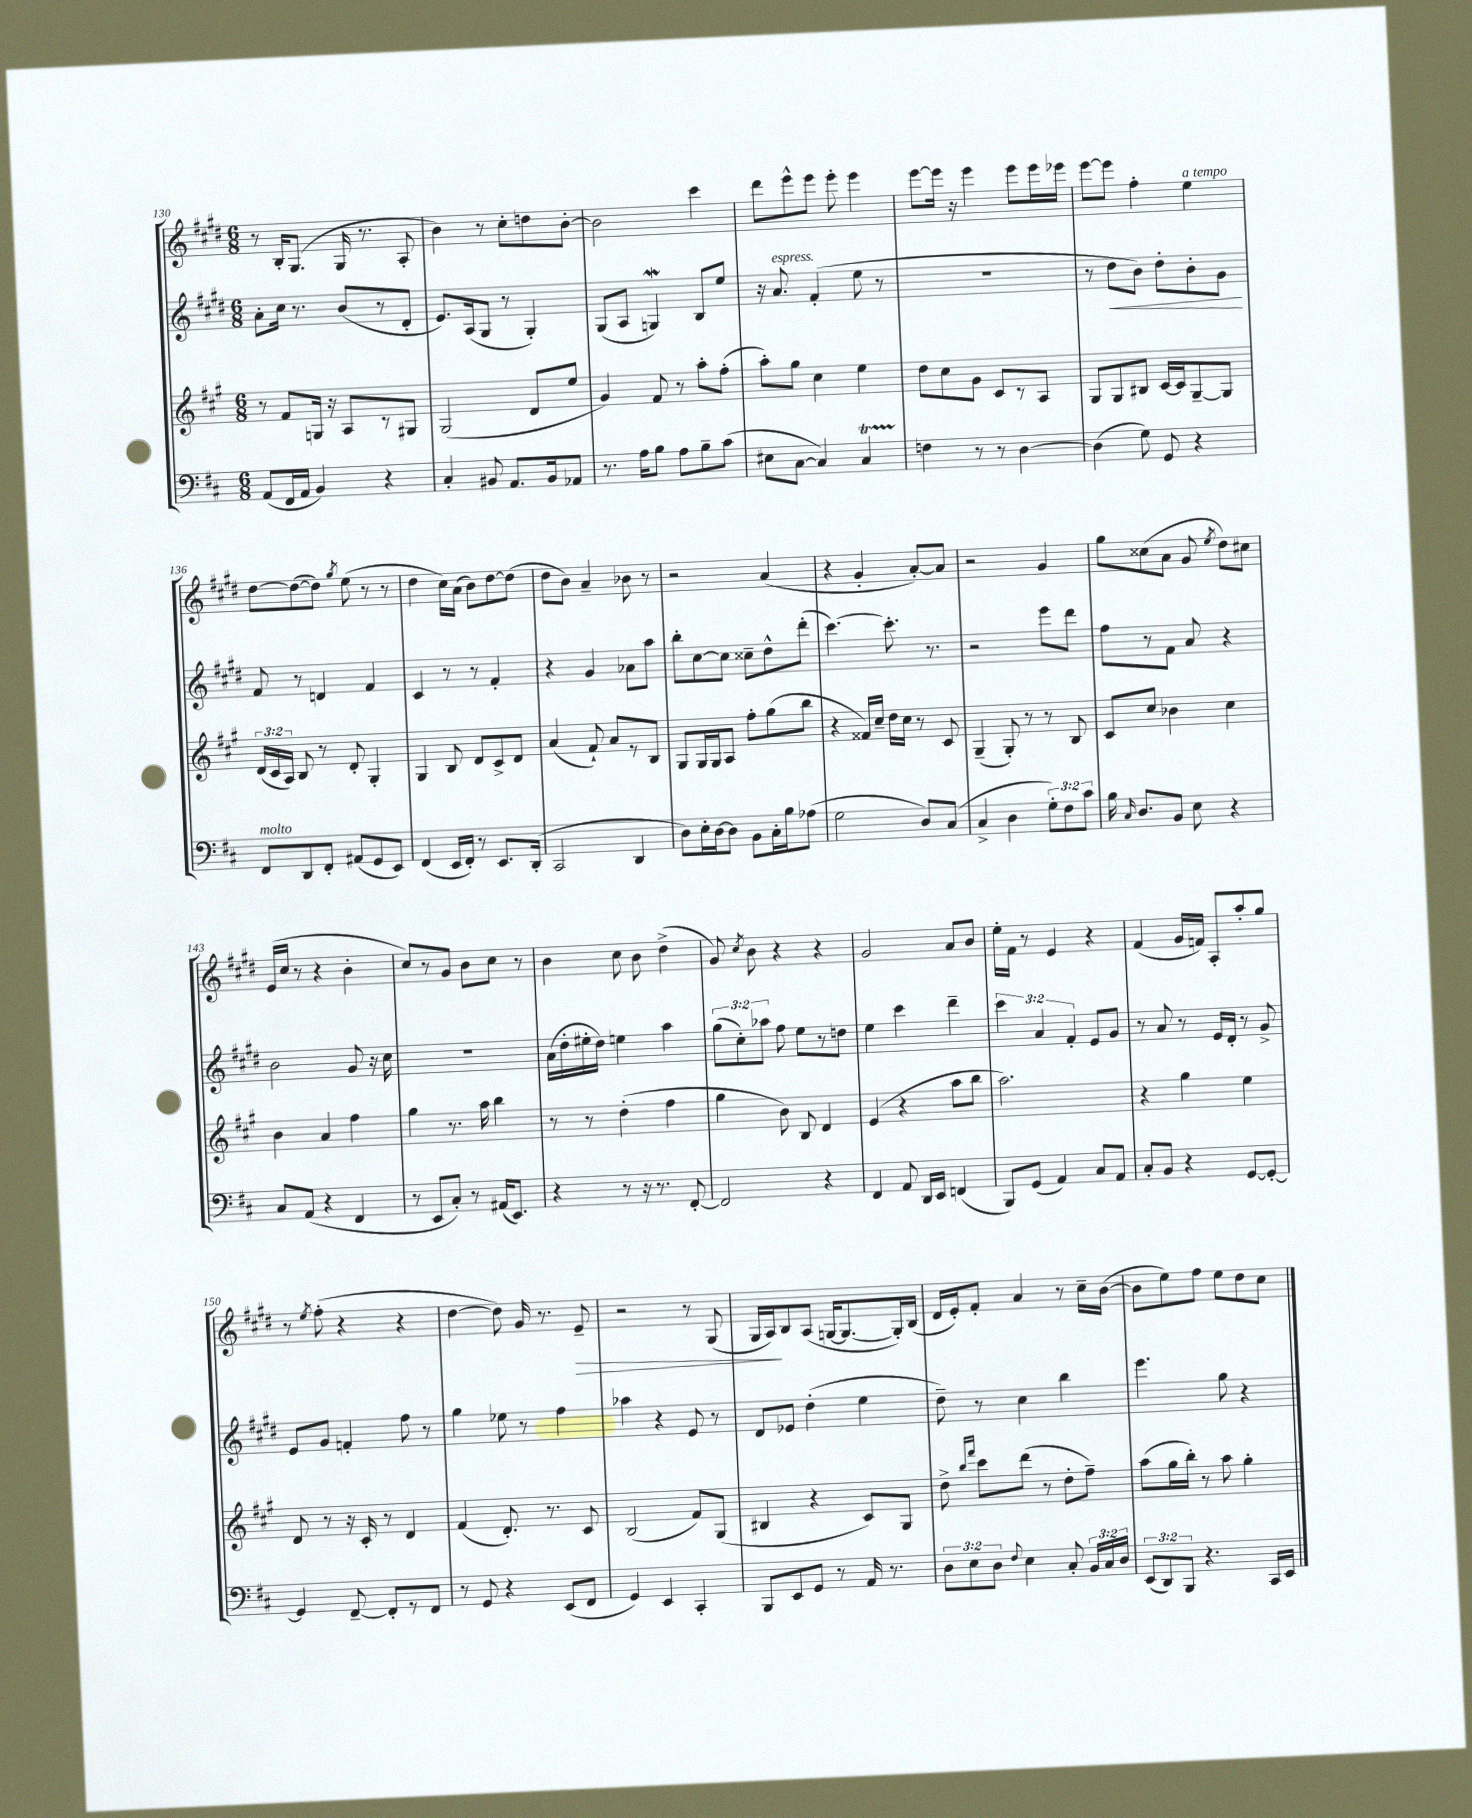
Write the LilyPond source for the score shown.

<<
\new StaffGroup <<
\new Staff = "s0" {
    \clef treble \key e \major \numericTimeSignature \time 6/8
    \autoBeamOff r8 b16[-. gis8.]( gis16 r8. a8-. |
    b'4) r8 cis''8[-. d''8 b'8]~-. |
    b'2 cis'''4 |
    dis'''8[ e'''8-^ e'''8] e'''8-. e'''4 |
    e'''8[~ e'''16] r16 e'''4 e'''8[ e'''16 ees'''16] |
    e'''8[~ e'''8] fis''4-. e''4^\markup { \italic "a tempo" } |
    dis''8[~ dis''8~( dis''8]) \acciaccatura { gis''8 } e''8( r8 r8 |
    dis''4 cis''16[) a'16]( b'8[) dis''8~ dis''8]( |
    dis''8[ b'8]) a'4-- bes'8 r8 |
    r2 a'4( |
    r4 gis'4-. a'8[~-.) a'8] |
    r2 gis'4 |
    gis''8[ cisis''8( a'8] gis'8 \acciaccatura { e''8 } dis''8[) cis''8] |
    e'16[( cis''16] r8 r4 b'4-. |
    cis''8[) r8 gis'8] b'8[ cis''8] r8 |
    b'4 cis''8 b'8 dis''4->( |
    gis'8) \acciaccatura { cis''8 } b'8 r4 r4 |
    gis'2 a'8[ b'8] |
    e''16[-. fis'16] r8 e'4 r4 |
    fis'4( gis'16[ f'16]) a8[-. a''8-. gis''8] |
    r8 \acciaccatura { e''8 } fis''8-.( r4 r4 |
    dis''4~ dis''8) gis'16 r8. e'8--\> |
    r2 r8 gis8( |
    gis16[ a16\!) b8 a8]( g16[~ g8.~ g16-.) b16]( |
    dis'16[ e'16-.) fis'8]-. a'4 r8 cis''16[-- b'16]~( |
    b'8[ e''8) fis''8] e''8[ dis''8 cis''8] \bar "|." |
}
\new Staff = "s1" {
    \clef treble \key e \major \numericTimeSignature \time 6/8 \override Staff.TupletNumber.text = #tuplet-number::calc-fraction-text
    \autoBeamOff a'8[-. cis''16] r8. b'8[( r8 dis'8]-. |
    e'8.[) a16( gis8] r8 gis4-.) |
    gis8[( a8] g4\mordent) b8[ e''8] |
    r16 a'8.^\markup { \italic "espress." } fis'4-.( e''8 r8 |
    R2. |
    r8 dis''8[\< b'8]) dis''8[-. b'8-. gis'8]\! |
    fis'8 r8 d'4 fis'4 |
    cis'4 r8 r8 fis'4-. |
    r4 gis'4 aes'8[ a''8] |
    b''8[-. cis''8~ cis''8] cisis''8[-- dis''8-^ dis'''8]-.( |
    cis'''4.~) cis'''8.-. r8. |
    r2 e'''8[ dis'''8] |
    fis''8[ r8 fis'8] a'8 r4 |
    b'2 gis'8 r16 cis''16 |
    R2. |
    a'16[( dis''16-. eis''16-. dis''16]) e''4 a''4 |
    \tuplet 3/2 { gis''8[( cis''8-.) aes''8] } fis''8 e''8[ r8 d''8] |
    e''4 cis'''4 dis'''4-- |
    \tuplet 3/2 { cis'''4 a'4 fis'4-. } e'8[ gis'8] |
    r8 a'8 r8 e'16[ dis'16]-. r8 gis'8-> |
    e'8[ gis'8] f'4-. fis''8 r8 |
    gis''4 ees''8 r8 fis''4 |
    aes''4 r4 e'8 r8 |
    dis'8[ ees'8] dis''4-.( e''4 |
    dis''8--) r8 cis''4 b''4 |
    e'''4. gis''8 r4 \bar "|." |
}
\new Staff = "s2" {
    \clef treble \key a \major \numericTimeSignature \time 6/8 \override Staff.TupletNumber.text = #tuplet-number::calc-fraction-text
    \autoBeamOff r8 fis'8[ g16] r16 a8[ r8 gis8] |
    gis2( d'8[ e''8] |
    gis'4) fis'8 r8 a''8[-. fis''8]-.( |
    a''8[-.) gis''8] cis''4 e''4 |
    d''8[ cis''8 gis'8] cis'8[ r8 a8] |
    gis8[ gis8 bis8] cis'16[~ cis'16 gis8~-- gis8] |
    \tuplet 3/2 { d'16[( cis'16 a16]) } b8 r8 d'8-. gis4-. |
    gis4 b8 d'8[ cis'8-> d'8] |
    a'4( fis'8-!) a'8[ r8 b8] |
    gis8[ gis16 gis16 a8] fis''8[-. gis''8( b''8] |
    r4 fisis'16[) cis''16]-- d''16[ cis''16] r8 cis'8 |
    gis4--( gis8-.) r8 r8 b8 |
    cis'8[ cis''8] bes'4 cis''4 |
    b'4 a'4 fis''4 |
    gis''4 r8. a''16 b''4 |
    r8 r8 d''4-.( fis''4 |
    gis''4 b'8) b8 d'4 |
    e'4( r4 a''8[ b''8] |
    a''2.) |
    r4 gis''4 e''4 |
    d'8 r8 r16 cis'16-. r8 d'4 |
    fis'4( d'8.-.) r8. cis'8 |
    b2( fis'8[) gis8]( |
    bis4 r4 cis'8[) gis8] |
    d''8-> \grace { b''16[ fis'''16] } cis'''8[ d'''8]( r8 d''8[-. fis''8]--) |
    a''8[( gis''16 b''16]-.) r8 a''8 gis''4-. \bar "|." |
}
\new Staff = "s3" {
    \clef bass \key d \major \numericTimeSignature \time 6/8 \override Staff.TupletNumber.text = #tuplet-number::calc-fraction-text
    \autoBeamOff a,8[( fis,16 a,16] b,4) r4 |
    cis4-. bis,8 a,8.[ bis,16 aes,8] |
    r8. a16[ b8] a8[ b8-- cis'8]( |
    eis8[ cis8]~ cis4) cis4\startTrillSpan |
    f4\stopTrillSpan r8 r8 d4~ |
    d4( g8) g,8 r4 |
    fis,8[^\markup { \italic "molto" } d,8 fis,8]-. ais,8[( g,8 e,8]) |
    fis,4( e,16[ fis,16]-.) r8 e,8.[ d,16]-.( |
    cis,2 d,4 |
    d8[) e16-. d16~ d8] b,8[ cis16-. b16 aes8]( |
    g2 d8[) cis8]( |
    cis4-> d4 \tuplet 3/2 { g8[-.) fis8 cis'8] } |
    b16 \grace { cis16 } d8.[ b,8] e8 r4 |
    cis8[ a,8]( r4 fis,4 |
    r8 e,8[ cis8]-.) r8 ais,16[( e,8.]) |
    r4 r8 r16 r8. fis,8~-. |
    fis,2 r4 |
    fis,4 a,8 d,16[ e,16] f,4( |
    b,,8[) g,8]( a,4) cis8[ a,8] |
    cis8[-. b,8] r4 g,8[~ g,8]~-. |
    g,4 fis,8~-- fis,8[-. r8 fis,8] |
    r8 g,8 r4 e,8[( fis,8] |
    g,4) e,4 cis,4-. |
    b,,8[ e,8 g,8] r8 a,16 r8. |
    \tuplet 3/2 { d8[ e8 d8] } \appoggiatura { fis8 } e4 cis8-. \tuplet 3/2 { b,16[ cis16 d16] } |
    \tuplet 3/2 { e,8[( d,8) b,,8] } r4. cis,16[ e,16] \bar "|." |
}
>>
>>
\layout { \context { \Score currentBarNumber = #130 } }
